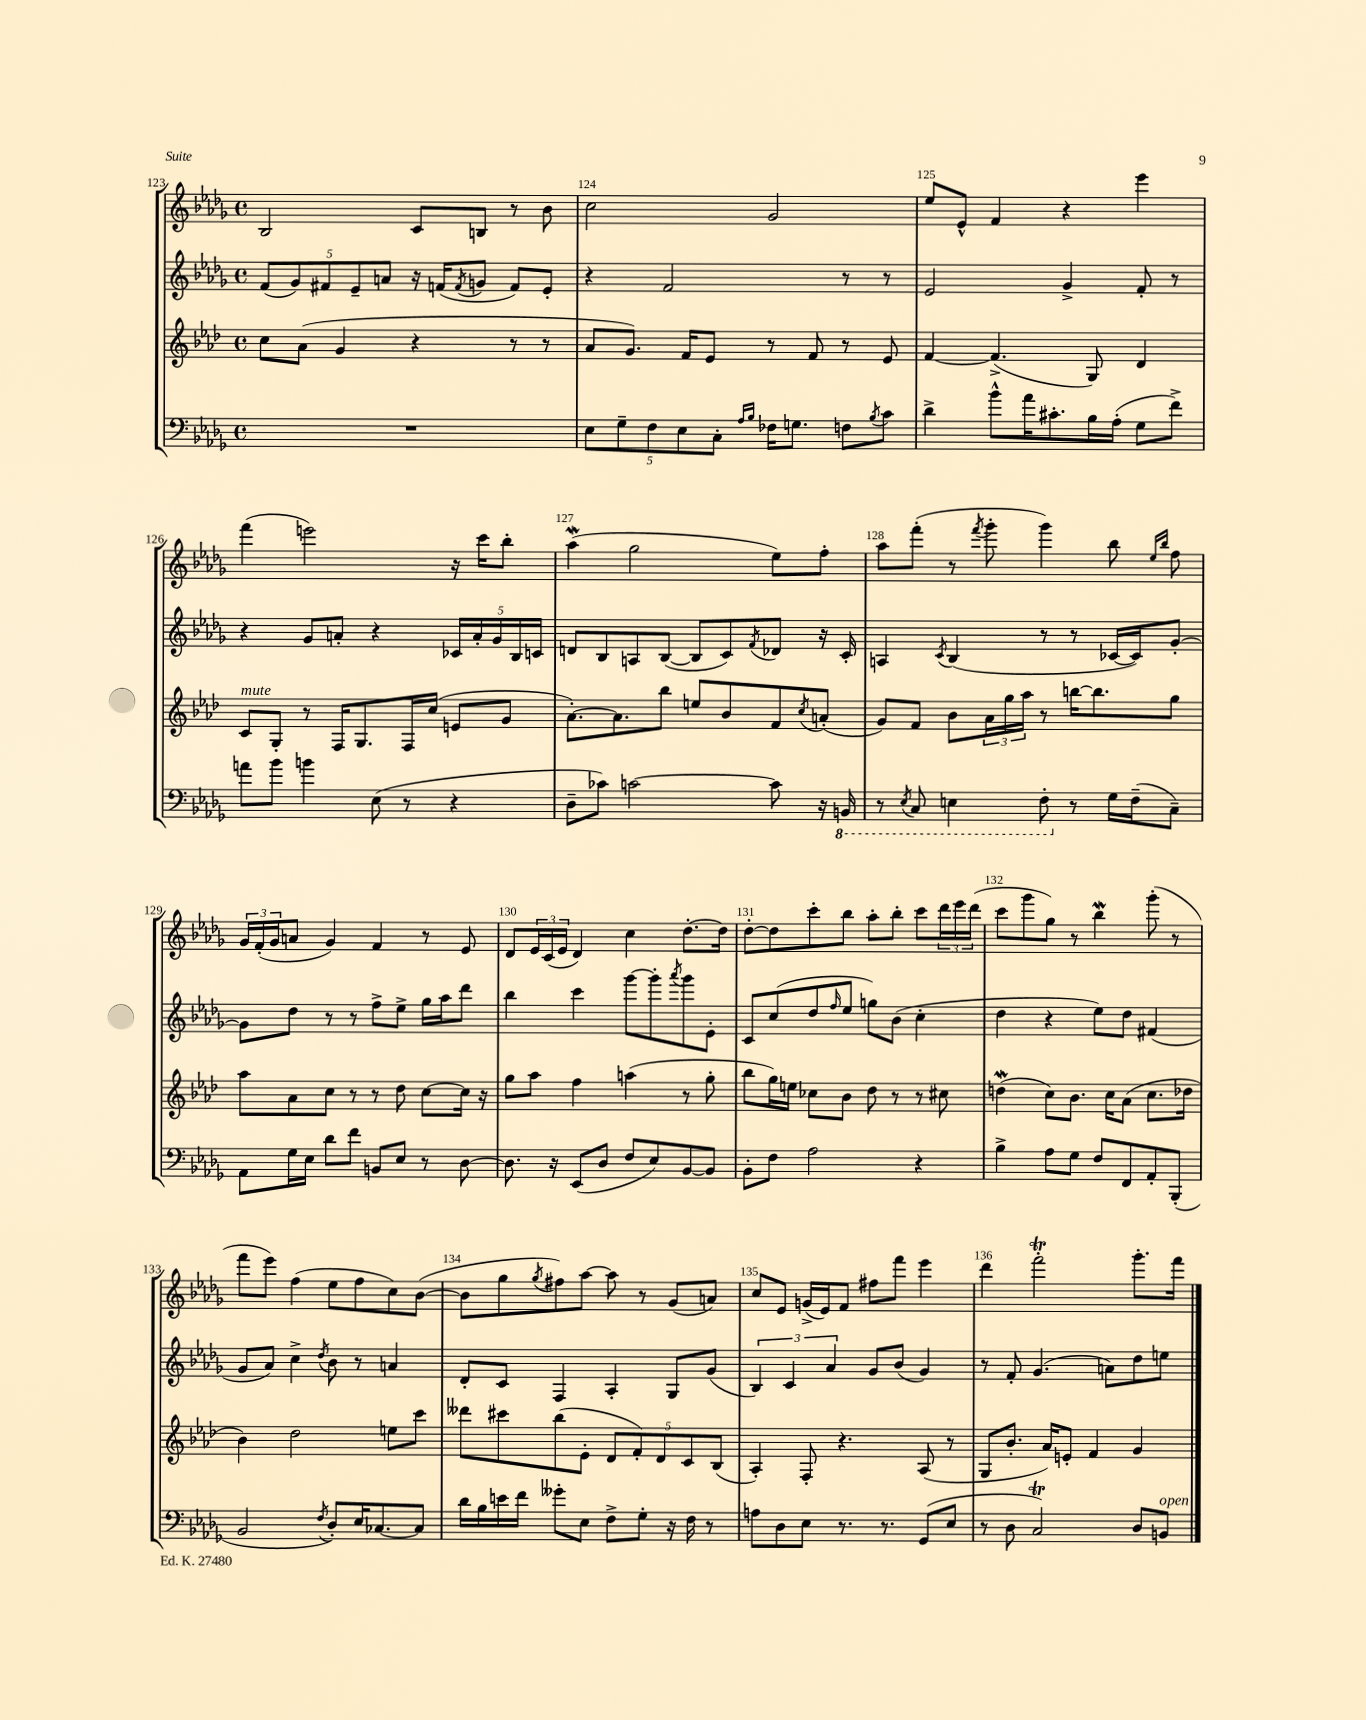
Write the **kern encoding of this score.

**kern	**kern	**kern	**kern
*part4	*part3	*part2	*part1
*staff4	*staff3	*staff2	*staff1
*clefF4	*clefG2	*clefG2	*clefG2
*k[b-e-a-d-g-]	*k[b-e-a-d-]	*k[b-e-a-d-g-]	*k[b-e-a-d-g-]
*M4/4	*M4/4	*M4/4	*M4/4
*met(c)	*met(c)	*met(c)	*met(c)
=123	=123	=123	=123
1r	8cc\L	(10f/L	2B-/
.	.	10g-/)	.
.	(8a-\J	.	.
.	.	10f#X/	.
.	4g/	.	.
.	.	10e-~/	.
.	.	10an/J	.
.	4r	16r	8c/L
.	.	(16fn/KL	.
.	.	8qf/	.
.	.	8gn/J	8Bn/J
.	8r	8f/L)	8r
.	8r	8e-'/J	8b-\
=124	=124	=124	=124
10E-\L	8a-/L	4r	2cc\
10G-~\	.	.	.
.	8.g/J)	.	.
10F\	.	.	.
.	.	2f/	.
10E-\	.	.	.
.	16f/KL	.	.
.	8e-/J	.	.
10C'\J	.	.	.
16qqA-/LL	.	.	.
16qqB-/JJ	.	.	.
16F-X\KL	8r	.	2g-/
8.Gn\J	.	.	.
.	8f/	.	.
8Fn\L	8r	8r	.
8qB-/	.	.	.
8c\J	8e-/	8r	.
=125	=125	=125	=125
4d-^\	[4f/	2e-/	8ee-/L
.	.	.	8e-^^/J
8b-^^\L	(4.f^/]	.	4f/
16a-\K	.	.	.
8.c#X'\	.	.	.
.	.	4g-^/	4r
16B-\L	8G/)	.	.
(16A-'\JJ	.	.	.
8G-\L	4d-/	8f'/	4eee-\
8f^\J)	.	8r	.
!!LO:LB:g=z
=126	=126	=126	=126
!	!LO:TX:a:i:t=mute	!	!
8an\L	8c/L	4r	(4fff\
8b-\J	8G'/J	.	.
4bn\	8r	8g-/L	2eeen\)
.	16F/KL	8an'/J	.
.	8.G/	.	.
(8E-\	.	4r	.
8r	16F/L	.	.
.	(16cc/JJ	.	.
4r	8en/L	20c-X/LL	16r
.	.	20a'/	.
.	.	.	16ccc\KL
.	.	20g-/	.
.	8g/J	.	8bb-'\J
.	.	20B-/	.
.	.	20cn/JJ	.
=127	=127	=127	=127
8D-~\L	[8.a-'\L)	8dn/L	(4aa-W\
8c-X\J)	.	8B-/	.
.	8.a-\]	.	.
[2cn\	.	8An/	2gg-\
.	8bb-\J	([8B-/J	.
.	8een/L	8B-/L]	.
.	8b-/	8c/)	.
.	.	8qf/	.
8c\]	8f/	8d-X/J	8ee-\L)
.	8qcc/	.	.
16r	(8an'/J	16r	8ff'\J
*8ba	*	*	*
16BBBn/	.	16c'/	.
=128	=128	=128	=128
8r	8g/L)	4An/	8aa-\L
8qEE-/	.	.	.
8CC/	8f/J	.	(8fff'\J
.	.	8qc/	.
4EEn\	8b-\L	(4B-/	8r
.	.	.	8qfff/
.	24a-\L	.	8ggg-'\
.	24gg\	.	.
.	24aa-\JJ	.	.
8FF'\	8r	8r	4ggg-\)
*X8ba	*	*	*
8r	[16bbn\KL	8r	.
.	8.bb\]	.	.
16G-\LL	.	[16c-X/LL	8bb-\
(16F~\J	.	16c-/J])	.
.	.	.	16qqee-/LL
.	.	.	16qqbb-/JJ
8C~\J)	8gg\J	[8g-'/J	8ff\
!!LO:LB:g=z
=129	=129	=129	=129
8AA-\L	8aa-\L	8g-\L]	24g-/LL
.	.	.	(24f'/
.	.	.	24g-/J
16G-\L	8a-\	8dd-\J	8an/J
16E-\JJ	.	.	.
8d-\L	8cc\J	8r	4g-/)
8f\J	8r	8r	.
8BBn/L	8r	8ff^\L	4f/
8E-/J	8dd-\	8ee-^\J	.
8r	[8cc\L	16gg-\LL	8r
.	.	16aa-\J	.
[8D-\	16cc\Jk]	8ddd-\J	8e-/
.	16r	.	.
=130	=130	=130	=130
8.D-\]	8gg\L	4bb-\	8d-/L
.	8aa-\J	.	24e-/L
.	.	.	(24c/
16r	.	.	.
.	.	.	24e-/JJ
(8EE-/L	4ff\	4ccc\	4d-/)
8D-/J	.	.	.
8F/L	(4aan\	[8ggg-\L	4cc\
8E-/)	.	8ggg-'\]	.
.	.	8qaaa-/	.
[8BB-/	8r	8ggg-\	[8.dd-'\L
8BB-/J]	8gg'\	8e-'\J	.
.	.	.	16dd-\Jk]
=131	=131	=131	=131
8BB-'\L	8bb-\L	8c/L	[8dd-'\L
8F\J	16gg\L)	(8cc/	8dd-\]
.	16een\JJ	.	.
2A-\	8cc-X\L	8dd-/	8ccc'\
.	.	16qqff/	.
.	8b-\J	8ee-/J	8bb-\J
.	8dd-\	8ggn\L)	8aa-'\L
.	8r	(8b-\J	8bb-'\J
4r	8r	4cc'\	8ccc\L
.	8cc#X\	.	24ddd-\L
.	.	.	24eee-\
.	.	.	(24ddd-\JJ
=132	=132	=132	=132
4B-^\	(4ddnW\	4dd-\	8ccc\L
.	.	.	8ggg-\
8A-\L	8cc\L)	4r	8gg-\J)
8G-\J	8.b-\J	.	8r
8F/L	.	8ee-\L)	4bb-W\
.	16cc\KL	.	.
8FF/	(8a-\J	8dd-\J	.
8AA-'/	8.cc\L	(4f#X/	(8ggg-'\
(8BBB-'/J	.	.	8r
.	16dd-X\Jk	.	.
!!LO:LB:g=z
=133	=133	=133	=133
2BB-/	4b-\)	8g-/L	8fff\L
.	.	8a-/J)	8eee-\J)
.	2dd-\	4cc^\	(4ff\
8qF/	.	8qdd-/	.
8D-'/L)	.	8b-\	8ee-\L
16E-/K	.	8r	8ff\
[8.C-X/	.	.	.
.	8een\L	4an/	8cc\)
8C-/J]	8ccc\J	.	([8b-\J
=134	=134	=134	=134
16d-\LL	8ddd--X\L	8d-'/L	8b-\L]
16B-\	.	.	.
16en\	8ccc#X\	8c/J	8gg-\
16f\JJ	.	.	.
.	.	.	8qgg-/
8g--X'\L	(8bb-\	4F/	8ff#X\)
8E-\J	8e-'\J	.	[8aa-\J
8F^\L	10d-/L	4A-'/	8aa-\]
.	10f'/)	.	.
8G-'\J	.	.	8r
.	10d-/	.	.
16r	.	8G-/L	(8g-/L
.	10c/	.	.
16F\	.	.	.
8r	.	(8g-/J	8an/J)
.	(10B-/J	.	.
=135	=135	=135	=135
8An\L	4A-'/)	6B-/)	8cc/L
8D-\	.	.	8e-/J
.	.	6c/	.
8E-\J	8F'/	.	(16gn^/LL
.	.	.	16e-/J)
.	.	6a-/	.
8.r	4.r	.	8f/J
.	.	8g-/L	8ff#X\L
8.r	.	.	.
.	.	(8b-/J	8fff\J
(8GG-/L	(8A-/	4g-/)	4eee-\
8E-/J	8r	.	.
=136	=136	=136	=136
8r	8G/L	8r	4ddd-\
8D-\	8.b-'/J	8f'/	.
2Ct/)	.	(4.g-/	2ffft'\
.	16a-/KL)	.	.
.	8en'/J	.	.
.	4f/	.	.
.	.	8an\L)	.
8D-/L	4g/	8dd-\	8.ggg-'\L
!LO:TX:a:i:t=open	!	!	!
8BBn/J	.	8een\J	.
.	.	.	16fff\Jk
==	==	==	==
*-	*-	*-	*-
